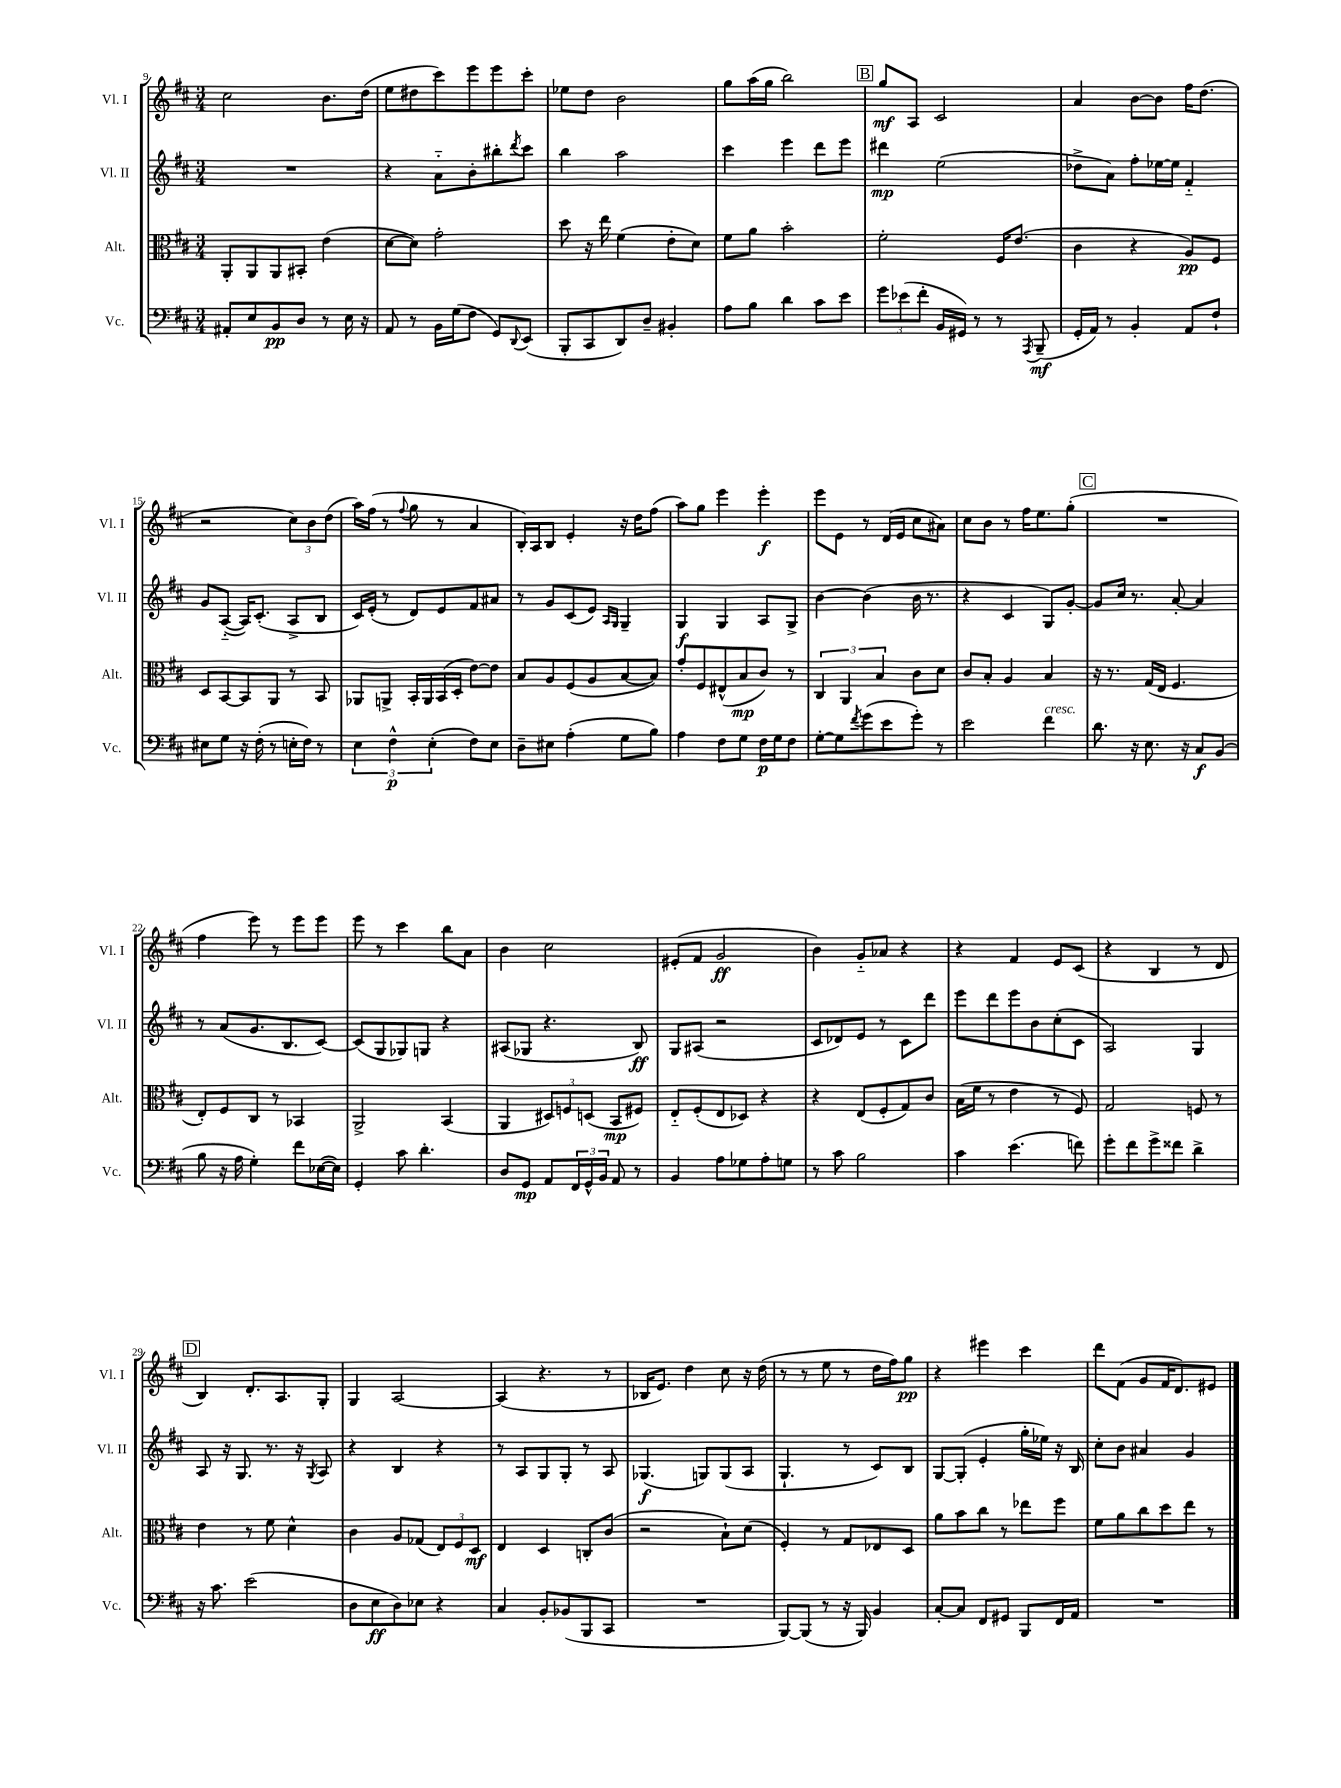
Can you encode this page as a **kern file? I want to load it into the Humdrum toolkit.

**kern	**dynam	**kern	**dynam	**kern	**dynam	**kern	**dynam
*part4	*part4	*part3	*part3	*part2	*part2	*part1	*part1
*staff4	*staff4	*staff3	*staff3	*staff2	*staff2	*staff1	*staff1
*I"Vc.	*	*I"Alt.	*	*I"Vl. II	*	*I"Vl. I	*
*I'Vc.	*	*I'Alt.	*	*I'Vl. II	*	*I'Vl. I	*
*clefF4	*	*clefC3	*	*clefG2	*	*clefG2	*
*k[f#c#]	*	*k[f#c#]	*	*k[f#c#]	*	*k[f#c#]	*
*M3/4	*	*M3/4	*	*M3/4	*	*M3/4	*
=9	=9	=9	=9	=9	=9	=9	=9
8AA#X'/L	.	8AA'/L	.	2.r	.	2cc#\	.
8E/	.	8AA/	.	.	.	.	.
8BB/	pp	8AA/	.	.	.	.	.
8D/J	.	8BB#X'/J	.	.	.	.	.
8r	.	(4e\	.	.	.	8.b\L	.
16E\	.	.	.	.	.	.	.
16r	.	.	.	.	.	(16dd\Jk	.
=10	=10	=10	=10	=10	=10	=10	=10
8AA/	.	[8d\L	.	4r	.	8ee\L	.
8r	.	8d\J])	.	.	.	8dd#X\	.
16BB\LL	.	2g'\	.	8a\L	.	8ccc#\)	.
(16G\J	.	.	.	.	.	.	.
8F#\J	.	.	.	8b'\	.	8eee\	.
8GG/L)	.	.	.	8bb#X'\	.	8eee\	.
8qqDD/	.	.	.	8qddd/	.	.	.
(8EE/J	.	.	.	8ccc#\J	.	8ccc#'\J	.
=11	=11	=11	=11	=11	=11	=11	=11
8BBB'/L	.	8dd\	.	4bb\	.	8ee-X\L	.
8CC#/	.	16r	.	.	.	8dd\J	.
.	.	16ee\	.	.	.	.	.
8DD/)	.	(4f#\	.	2aa\	.	2b\	.
8D~/J	.	.	.	.	.	.	.
4BB#X'/	.	8e'\L	.	.	.	.	.
.	.	8d\J)	.	.	.	.	.
=12	=12	=12	=12	=12	=12	=12	=12
8A\L	.	8f#\L	.	4ccc#\	.	8gg\L	.
8B\J	.	8a\J	.	.	.	(16aa\L	.
.	.	.	.	.	.	16gg\JJ	.
4d\	.	2b'\	.	4eee\	.	2bb\)	.
8c#\L	.	.	.	8ddd\L	.	.	.
8e\J	.	.	.	8eee\J	.	.	.
!!LO:REH:place=s1:t=B
=13	=13	=13	=13	=13	=13	=13	=13
12g\L	.	2f#'\	.	4ddd#X\	mp	8gg/L	mf
(12e-X\	.	.	.	.	.	.	.
.	.	.	.	.	.	8A/J	.
12f#'\J	.	.	.	.	.	.	.
16BB/LL	.	.	.	(2ee\	.	2c#/	.
16GG#X/JJ)	.	.	.	.	.	.	.
8r	.	.	.	.	.	.	.
8r	.	16F#/KL	.	.	.	.	.
.	.	(8.e/J	.	.	.	.	.
8qAAA/	.	.	.	.	.	.	.
(8BBB~/	mf	.	.	.	.	.	.
=14	=14	=14	=14	=14	=14	=14	=14
16GG'/LL	.	4c#\	.	8dd-X^\L	.	4a/	.
16AA/JJ)	.	.	.	.	.	.	.
8r	.	.	.	8a\J)	.	.	.
4BB'/	.	4r	.	8ff#'\L	.	[8b\L	.
.	.	.	.	[16ee-X\L	.	8b\J]	.
.	.	.	.	16ee-\JJ]	.	.	.
8AA/L	.	8A/L)	pp	4f#/	.	16ff#\KL	.
.	.	.	.	.	.	(8.dd\J	.
8F#`/J	.	8F#/J	.	.	.	.	.
!!LO:LB:g=z
=15	=15	=15	=15	=15	=15	=15	=15
8E#X\L	.	8D/L	.	8g/L	.	2r	.
8G\J	.	[8BB/	.	([8A/J	.	.	.
16r	.	8BB/]	.	16A/KL])	.	.	.
(16F#'\	.	.	.	(8.c#'/J	.	.	.
8r	.	8AA/J	.	.	.	.	.
16En'\LL	.	8r	.	8A^/L	.	12cc#\L)	.
16F#\JJ)	.	.	.	.	.	.	.
.	.	.	.	.	.	12b\	.
8r	.	8BB/	.	8B/J	.	.	.
.	.	.	.	.	.	(12dd\J	.
=16	=16	=16	=16	=16	=16	=16	=16
6E\	.	8AA-X/L	.	16c#/LL)	.	16aa\LL)	.
.	.	.	.	(16e'/JJ	.	(16ff#\JJ	.
.	.	8AAn^/J	.	8r	.	8r	.
6F#^^\	p	.	.	.	.	.	.
.	.	.	.	.	.	8qqff#/	.
.	.	16BB'/LL	.	8d/L)	.	8gg\	.
.	.	16AA/	.	.	.	.	.
(6E'\	.	.	.	.	.	.	.
.	.	(16BB/	.	8e/	.	8r	.
.	.	16D'/JJ	.	.	.	.	.
8F#\L)	.	[8e\L)	.	8f#/	.	4a/	.
8E\J	.	8e\J]	.	8a#X/J	.	.	.
=17	=17	=17	=17	=17	=17	=17	=17
8D~\L	.	8B/L	.	8r	.	16B'/LL)	.
.	.	.	.	.	.	16A/J	.
8E#X\J	.	8A/	.	8g/L	.	8B/J	.
(4A'\	.	(8F#/	.	(8c#/	.	4e'/	.
.	.	8A/	.	8e/J)	.	.	.
.	.	.	.	16qqA/LL	.	.	.
.	.	.	.	16qqG/JJ	.	.	.
8G\L	.	[8B/	.	4G~/	.	16r	.
.	.	.	.	.	.	16dd\KL	.
8B\J)	.	8B/J])	.	.	.	(8ff#\J	.
=18	=18	=18	=18	=18	=18	=18	=18
4A\	.	8g'/L	.	4G/	f	8aa\L)	.
.	.	8F#/	.	.	.	8gg\J	.
8F#\L	.	(8E#X^^/	.	4G/	.	4eee\	.
8G\J	.	8B/	mp	.	.	.	.
16F#\LL	p	8c#/J)	.	8A/L	.	4eee'\	f
16G\J	.	.	.	.	.	.	.
8F#\J	.	8r	.	8G^/J	.	.	.
=19	=19	=19	=19	=19	=19	=19	=19
[8G'\L	.	6C#/	.	[4b\	.	8eee\L	.
8G\]	.	.	.	.	.	8e\J	.
.	.	6AA/	.	.	.	.	.
8qf#/	.	.	.	.	.	.	.
(8g\	.	.	.	(4b\]	.	8r	.
.	.	6B/	.	.	.	.	.
8e\	.	.	.	.	.	(16d/LL	.
.	.	.	.	.	.	16e/JJ	.
8g'\J)	.	8c#\L	.	16b\	.	8cc#\L	.
.	.	.	.	8.r	.	.	.
8r	.	8d\J	.	.	.	8a#X\J)	.
=20	=20	=20	=20	=20	=20	=20	=20
2e\	.	8c#/L	.	4r	.	8cc#\L	.
.	.	8B'/J	.	.	.	8b\J	.
.	.	4A/	.	4c#/	.	8r	.
.	.	.	.	.	.	16ff#\KL	.
.	.	.	.	.	.	8.ee\	.
!LO:TX:a:i:t=cresc.	!	!	!	!	!	!	!
4f#\	.	4B/	.	8G/L)	.	.	.
.	.	.	.	[8g'/J	.	(8gg'\J	.
!!LO:REH:place=s1:t=C
=21	=21	=21	=21	=21	=21	=21	=21
8.d\	.	16r	.	8g/L]	.	2.r	.
.	.	8.r	.	.	.	.	.
.	.	.	.	16cc#/Jk	.	.	.
16r	.	.	.	8.r	.	.	.
8.E\	.	(16G/LL	.	.	.	.	.
.	.	16E/JJ	.	.	.	.	.
.	.	4.F#/	.	[8a'/	.	.	.
16r	.	.	.	.	.	.	.
8C#/L	f	.	.	4a/]	.	.	.
(8BB/J	.	.	.	.	.	.	.
!!LO:LB:g=z
=22	=22	=22	=22	=22	=22	=22	=22
8B\	.	8E'/L)	.	8r	.	4ff#\	.
16r	.	8F#/	.	(8a/L	.	.	.
16A\	.	.	.	.	.	.	.
4G'\)	.	8C#/J	.	8.g/	.	8eee\)	.
.	.	8r	.	.	.	8r	.
.	.	.	.	8.B/	.	.	.
8f#\L	.	4BB-X/	.	.	.	8eee\L	.
([16E-X\L	.	.	.	[8c#/J)	.	8eee\J	.
16E-\JJ])	.	.	.	.	.	.	.
=23	=23	=23	=23	=23	=23	=23	=23
4GG'/	.	2AA^/	.	(8c#/L]	.	8eee\	.
.	.	.	.	8G/	.	8r	.
8c#\	.	.	.	8G-X/)	.	4ccc#\	.
4.d'\	.	.	.	8Gn/J	.	.	.
.	.	(4BB/	.	4r	.	8bb\L	.
.	.	.	.	.	.	8a\J	.
=24	=24	=24	=24	=24	=24	=24	=24
8D/L	.	4AA/	.	(8A#X/L	.	4b\	.
8GG/J	mp	.	.	8G-X/J	.	.	.
8AA/L	.	12D#X/L)	.	4.r	.	2cc#\	.
.	.	12Fn/	.	.	.	.	.
24FF#/L	.	.	.	.	.	.	.
24GG^^/	.	(12Dn/J	.	.	.	.	.
24BB/JJ	.	.	.	.	.	.	.
8AA/	.	8BB/L	mp	.	.	.	.
8r	.	8F#X/J)	.	8B/)	ff	.	.
=25	=25	=25	=25	=25	=25	=25	=25
4BB/	.	8E/L	.	8G/L	.	(8e#X'/L	.
.	.	(8F#'/	.	(8A#X/J	.	8f#/J	.
8A\L	.	8E/	.	2r	.	2g/	ff
8G-X\	.	8D-X/J)	.	.	.	.	.
8A'\	.	4r	.	.	.	.	.
8Gn\J	.	.	.	.	.	.	.
=26	=26	=26	=26	=26	=26	=26	=26
8r	.	4r	.	8c#/L	.	4b\)	.
8c#\	.	.	.	8d-X/)	.	.	.
2B\	.	(8E/L	.	8e/J	.	8g/L	.
.	.	8F#'/	.	8r	.	8a-X/J	.
.	.	8G/)	.	8c#\L	.	4r	.
.	.	8c#/J	.	8ddd\J	.	.	.
=27	=27	=27	=27	=27	=27	=27	=27
4c#\	.	(16B\LL	.	8eee\L	.	4r	.
.	.	16f#\JJ	.	.	.	.	.
.	.	8r	.	8ddd\	.	.	.
(4.e\	.	4e\	.	8eee\	.	4f#/	.
.	.	.	.	8b\	.	.	.
.	.	8r	.	(8cc#'\	.	8e/L	.
8fn\)	.	8F#/)	.	8c#\J	.	(8c#/J	.
=28	=28	=28	=28	=28	=28	=28	=28
8g'\L	.	2G/	.	2A/)	.	4r	.
8f#\	.	.	.	.	.	.	.
8g^\	.	.	.	.	.	4B/	.
8f##X\J	.	.	.	.	.	.	.
4d^\	.	8Fn/	.	4G/	.	8r	.
.	.	8r	.	.	.	8d/	.
!!LO:LB:g=z
!!LO:REH:place=s1:t=D
=29	=29	=29	=29	=29	=29	=29	=29
16r	.	4e\	.	8A/	.	4B/)	.
8.c#\	.	.	.	.	.	.	.
.	.	.	.	16r	.	.	.
.	.	.	.	8.G/	.	.	.
(2e\	.	8r	.	.	.	8.d'/L	.
.	.	8f#\	.	8.r	.	.	.
.	.	.	.	.	.	8.A/	.
.	.	4d^^\	.	.	.	.	.
.	.	.	.	16r	.	.	.
.	.	.	.	8qG/	.	.	.
.	.	.	.	8A/	.	8G'/J	.
=30	=30	=30	=30	=30	=30	=30	=30
8D\L	.	4c#\	.	4r	.	4G/	.
8E\	ff	.	.	.	.	.	.
8D\)	.	8A/L	.	4B/	.	[2A/	.
8E-X\J	.	(8G-X/J	.	.	.	.	.
4r	.	12E/L)	.	4r	.	.	.
.	.	12F#/	.	.	.	.	.
.	.	12D/J	mf	.	.	.	.
=31	=31	=31	=31	=31	=31	=31	=31
4C#/	.	4E/	.	8r	.	(4A/]	.
.	.	.	.	8A/L	.	.	.
8BB'/L	.	4D/	.	8G/	.	4.r	.
(8BB-X/	.	.	.	8G'/J	.	.	.
8BBB/	.	8Cn'/L	.	8r	.	.	.
8CC#/J	.	(8c#/J	.	8A/	.	8r	.
=32	=32	=32	=32	=32	=32	=32	=32
2.r	.	2r	.	(4.G-X/	f	16B-X/KL	.
.	.	.	.	.	.	8.e/J)	.
.	.	.	.	.	.	4dd\	.
.	.	.	.	8Gn/L)	.	.	.
.	.	8B`\L)	.	(8G/	.	8cc#\	.
.	.	(8d\J	.	8A/J	.	16r	.
.	.	.	.	.	.	(16dd\	.
=33	=33	=33	=33	=33	=33	=33	=33
[8BBB/L)	.	4F#'/)	.	4.G`/	.	8r	.
(8BBB/J]	.	.	.	.	.	8r	.
8r	.	8r	.	.	.	8ee\	.
16r	.	8G/L	.	8r	.	8r	.
16BBB/)	.	.	.	.	.	.	.
4BB/	.	8E-X/	.	8c#/L)	.	16dd\LL	.
.	.	.	.	.	.	16ff#\J)	.
.	.	8D/J	.	8B/J	.	8gg\J	pp
=34	=34	=34	=34	=34	=34	=34	=34
[8C#'/L	.	8a\L	.	[8G/L	.	4r	.
8C#/J]	.	8b\	.	(8G'/J]	.	.	.
8FF#/L	.	8cc#\J	.	4e'/	.	4eee#X\	.
8GG#X/J	.	8r	.	.	.	.	.
8BBB/L	.	8ee-X\L	.	16gg'\LL	.	4ccc#\	.
.	.	.	.	16ee-X\JJ)	.	.	.
16FF#/L	.	8ff#\J	.	16r	.	.	.
16AA/JJ	.	.	.	16B/	.	.	.
=35	=35	=35	=35	=35	=35	=35	=35
2.r	.	8f#\L	.	8cc#'\L	.	8ddd\L	.
.	.	8a\	.	8b\J	.	(8f#\J	.
.	.	8cc#\	.	4a#X/	.	8g/L	.
.	.	8dd\	.	.	.	16f#/K	.
.	.	.	.	.	.	8.d/)	.
.	.	8ee\J	.	4g/	.	.	.
.	.	8r	.	.	.	8e#X/J	.
==	==	==	==	==	==	==	==
*-	*-	*-	*-	*-	*-	*-	*-
